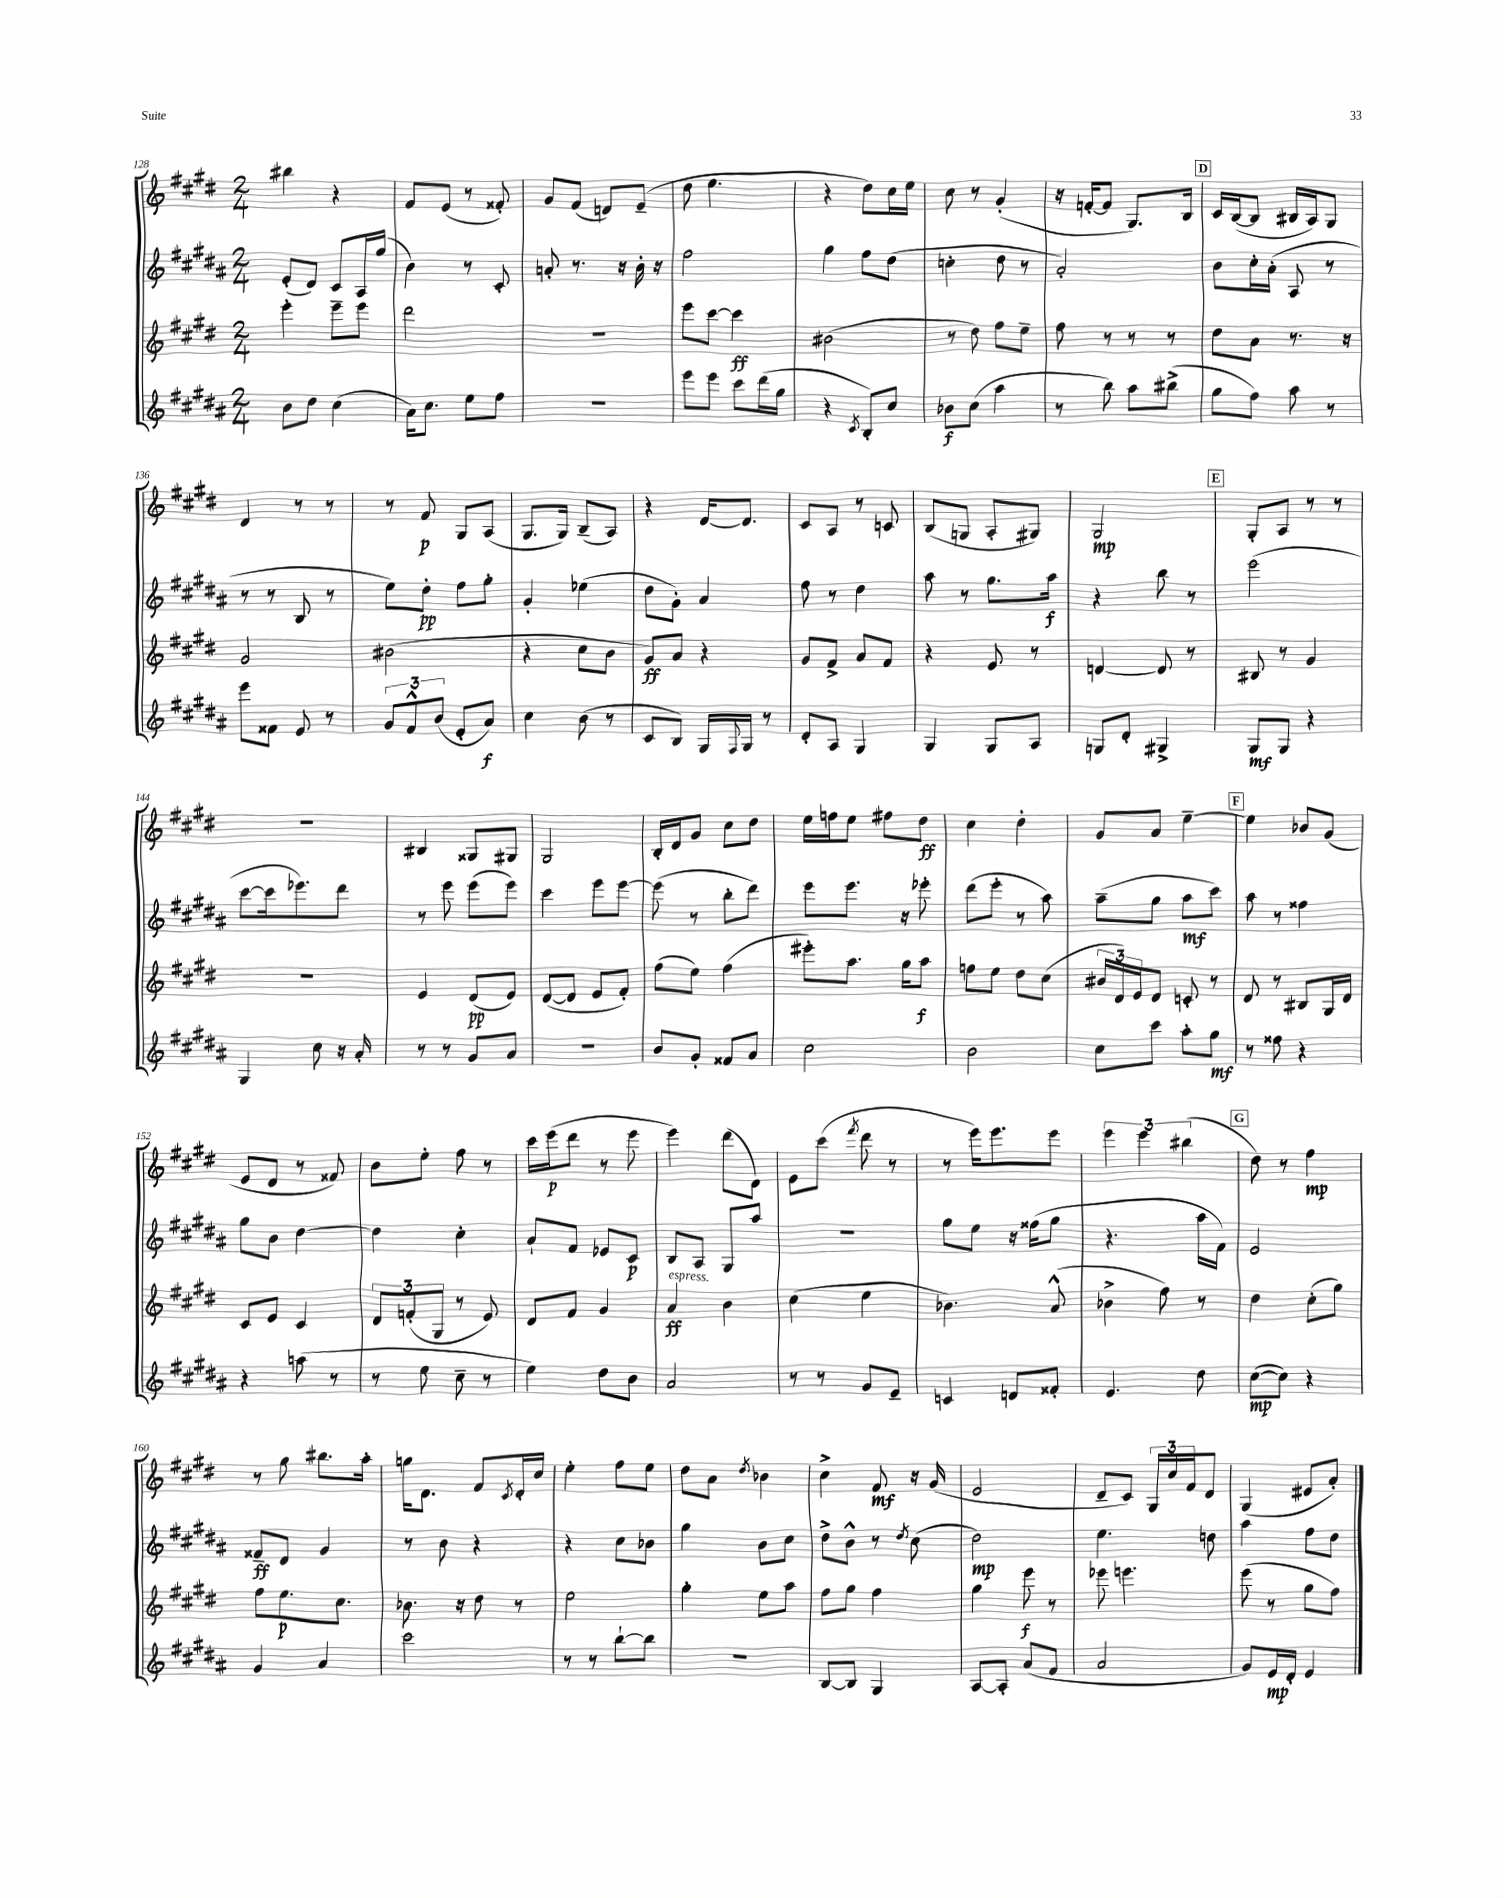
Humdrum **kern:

**kern	**kern	**kern	**kern
*staff4	*staff3	*staff2	*staff1
*clefG2	*clefG2	*clefG2	*clefG2
*k[f#c#g#d#a#]	*k[f#c#g#d#]	*k[f#c#g#d#a#]	*k[f#c#g#d#]
*M2/4	*M2/4	*M2/4	*M2/4
8b	4eee'	(8e'	4bb#
8dd#	.	8d#)	.
(4cc#	8eee~	8c#	4r
.	8eee	16A#	.
.	.	(16gg#	.
=	=	=	=
16a#)	2ddd#	4b)	8f#
8.cc#	.	.	.
.	.	.	(8e
8ee	.	8r	8r
8ff#	.	8c#'	8f##')
=	=	=	=
2r	2r	8a'	8g#
.	.	8.r	(8f#
.	.	.	8d)
.	.	16r	.
.	.	16b'	(8e~
.	.	16r	.
=	=	=	=
8eee	8eee	2ff#	8dd#
8eee	[8ccc#	.	4.ee
8ccc#	4ccc#]	.	.
(16ddd#	.	.	.
16gg#	.	.	.
=	=	=	=
4r	(2b#	4gg#	4r
8qc#	.	.	.
8B')	.	8ff#	8dd#)
8cc#	.	(8dd#	16cc#
.	.	.	16ee
=	=	=	=
8b-	8r	4cc'	8cc#
(8cc#	8dd#)	.	8r
4aa#	8ff#	8dd#	(4g#'
.	8ee~	8r	.
=	=	=	=
8r	8ff#	2a#')	16r
.	.	.	[16f'
8bb)	8r	.	8f]
8aa#	8r	.	8.G#)
(8bb#^	8r	.	.
.	.	.	16B
=	=	=	=
8gg#	8dd#	8b	16c#
.	.	.	([16B
8ff#)	8a	16cc#'	8B]
.	.	(16a#'	.
8aa#	8.r	8A#	16B#
.	.	.	16A)
8r	.	8r	8G#
.	16r	.	.
=	=	=	=
8eee	2g#	8r	4d#
8f##	.	8r	.
8e	.	8B	8r
8r	.	8r	8r
=	=	=	=
12g#	(2b#	8ee)	8r
12f#^^	.	.	.
.	.	8dd#'	8f#
(12b	.	.	.
8e'	.	8ff#	8G#
8a#)	.	8gg#'	(8A
=	=	=	=
4cc#	4r	4g#'	8.G#
.	.	.	16G#)
(8b	8cc#	(4ee-	(8B~
8r	8b	.	8A)
=	=	=	=
8c#	8g#)	8dd#	4r
8B)	8a	8g#')	.
16G#	4r	4a#	[16d#
8qqF#	.	.	.
16G#	.	.	8.d#]
8r	.	.	.
=	=	=	=
8d#'	8g#	8ff#	8c#
8A#	8f#^	8r	8A
4G#	8a	4dd#	8r
.	8f#	.	8c
=	=	=	=
4G#	4r	8aa#	(8B
.	.	8r	8G
8G#	8e	8.gg#	8A'
8A#	8r	.	8G#)
.	.	16aa#	.
=	=	=	=
8G	[4d	4r	2G#
8d#'	.	.	.
4G#^	8d]	8bb	.
.	8r	8r	.
=	=	=	=
8G#	8B#	(2eee	8G#'
8G#	8r	.	8A
4r	4g#	.	8r
.	.	.	8r
=	=	=	=
4G#	2r	[8ccc#	2r
.	.	16ccc#]	.
.	.	8.eee-)	.
8cc#	.	.	.
16r	.	8ddd#	.
16a#'	.	.	.
=	=	=	=
8r	4e	8r	4B#
8r	.	8eee	.
8g#	(8d#	(8eee	8G##
8a#	8e)	8eee)	8G#
=	=	=	=
2r	([8d#	4ccc#	2G#
.	8d#]	.	.
.	8e	8eee	.
.	8f#')	[8eee	.
=	=	=	=
8b	(8ff#	(8eee]	16B'
.	.	.	16d#
8g#'	8ee)	8r	8g#
8f##	(4ff#	8bb'	8cc#
8a#	.	8ddd#)	8dd#
=	=	=	=
2cc#	8eee#')	8eee	16ee
.	.	.	16ff
.	8.aa	8.eee	8ee
.	.	.	8ff#
.	16gg#	16r	.
.	8aa	8eee-'	8dd#
=	=	=	=
2b	8ff	(8ddd#	4cc#
.	8ee	8eee'	.
.	8dd#	8r	4dd#'
.	(8cc#	8aa#)	.
=	=	=	=
8cc#	24b#	(8aa#~	8g#
.	24d#)	.	.
.	24e	.	.
8ccc#	8d#	8gg#	8a
8aa#'	8c'	8aa#	[4ee~
8gg#	8r	8ccc#)	.
=	=	=	=
8r	8d#	8aa#	4ee]
8ff##	8r	8r	.
4r	8B#	4ff##	8b-
.	16G#	.	(8g#
.	16d#	.	.
=	=	=	=
4r	8c#	8gg#	8e
.	8e	8b	8d#
(8aa	4c#	[4dd#	8r
8r	.	.	8f##)
=	=	=	=
8r	12d#	4dd#]	8b
.	(12f'	.	.
8ee	.	.	8ee'
.	12G#	.	.
8cc#~	8r	4cc#'	8ff#
8r	8e)	.	8r
=	=	=	=
4ee)	8d#	8a#`	16ccc#
.	.	.	(16eee
.	8f#	8f#	8ddd#
8dd#	4g#	8e-	8r
8b	.	8c#	8eee
=	=	=	=
2a#	4a	8B	4eee)
.	.	8A#	.
.	4b	8G#	(8ddd#
.	.	8aa#	8d#)
=	=	=	=
8r	(4cc#	2r	8e
8r	.	.	(8ccc#
.	.	.	8qfff#
8g#	4ee	.	8ddd#
8e~	.	.	8r
=	=	=	=
4c	4.b-)	8gg#	8r
.	.	8ee	16eee)
.	.	.	8.eee
8d	.	16r	.
.	.	(16ff##	.
8f##'	(8a^^	8gg#	8eee
=	=	=	=
4.e	4b-^	4.r	6eee
.	.	.	6eee
.	8ff#)	.	.
.	.	.	(6bb#
8dd#	8r	16aa#	.
.	.	16f#)	.
=	=	=	=
([8cc#	4dd#	2e	8dd#)
8cc#])	.	.	8r
4r	(8cc#'	.	4ff#
.	8gg#)	.	.
=	=	=	=
4g#	8ff#	8f##~	8r
.	8.ee	8d#	8gg#
4a#	.	4g#	8.bb#
.	8.cc#	.	.
.	.	.	16aa'
=	=	=	=
2ccc#	8.b-	8r	16gg
.	.	.	8.d#
.	.	8b	.
.	16r	.	.
.	8dd#	4r	8f#
.	.	.	8qc#
.	8r	.	16d#'
.	.	.	16cc#
=	=	=	=
8r	2ee	4r	4ee'
8r	.	.	.
[8bb`	.	8cc#	8ff#
8bb]	.	8b-	8ee
=	=	=	=
2r	4gg#'	4gg#	8dd#
.	.	.	8a
.	.	.	8qdd#
.	8ee	8b	4b-
.	8aa	8cc#	.
=	=	=	=
[8B	8ff#	8dd#^	4cc#^
8B]	8gg#	8b^^	.
4G#	4ff#	8r	8f#
.	.	8qdd#	.
.	.	(8cc#	16r
.	.	.	(16g#
=	=	=	=
[8A#	4gg#	2dd#)	2e
8A#']	.	.	.
(8a#	8eee	.	.
8f#	8r	.	.
=	=	=	=
2a#	8eee-	4.ee	8d#~
.	4.eee	.	8c#)
.	.	.	24G#
.	.	.	24cc#
.	.	.	24f#
.	.	8dd	8d#
=	=	=	=
8g#)	(8eee	4aa#	(4G#
16e	8r	.	.
16d#'	.	.	.
4e	8gg#	8ff#	8e#
.	8ff#)	8dd#	8a')
==	==	==	==
*-	*-	*-	*-
